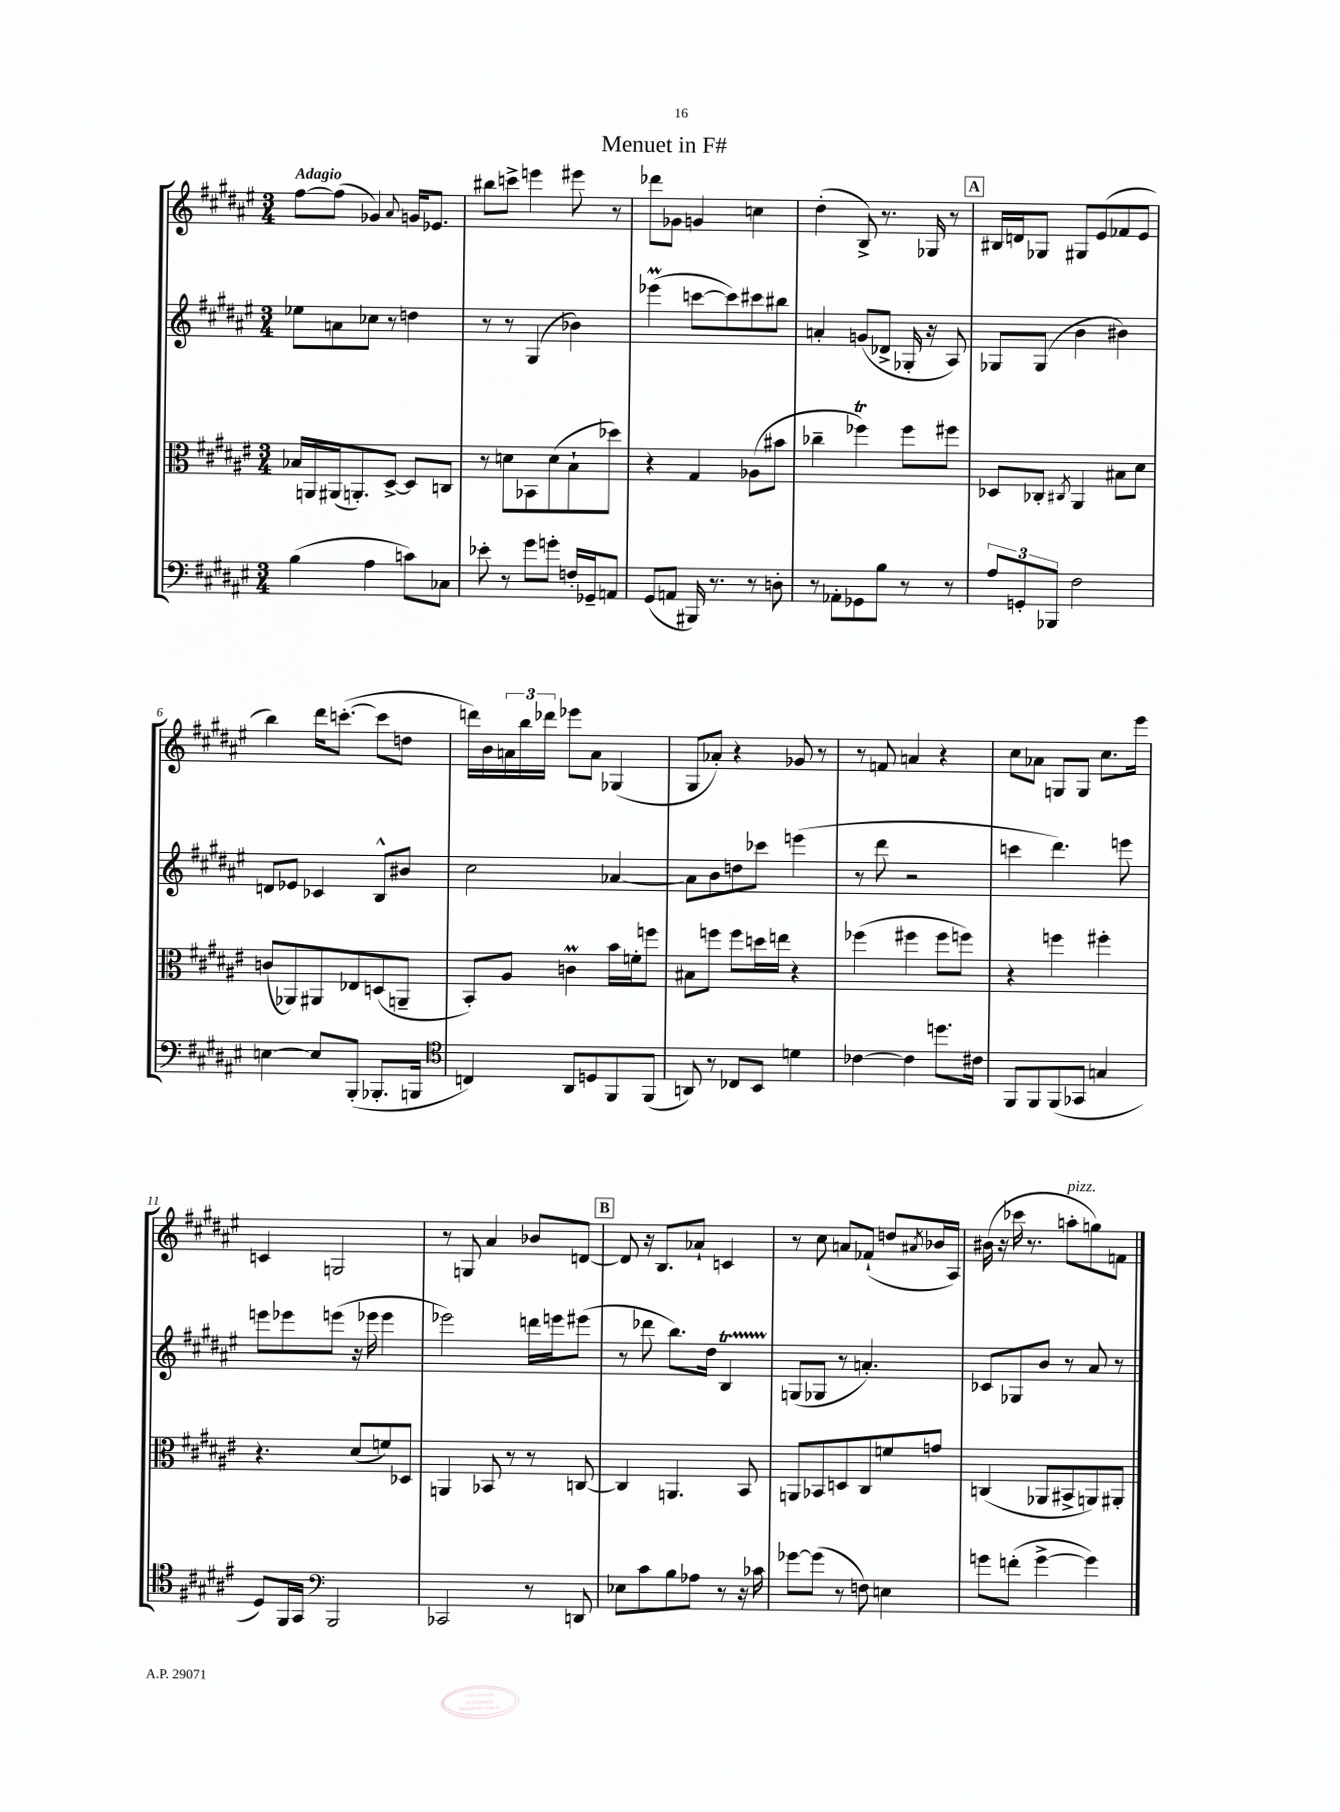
\header { title = "Menuet in F#" }
<<
\new StaffGroup <<
\new Staff = "s0" {
    \clef treble \key fis \major \numericTimeSignature \time 3/4 \tempo "Adagio"
    fis''8~ fis''8( ges'4) \appoggiatura { ais'8 } g'16 ees'8. |
    bis''8 c'''8-> e'''4 eis'''8 r8 |
    des'''8 ges'8 g'4 c''4 |
    dis''4-.( b8->) r8. ges16 r8 |
    \mark \markup { \box "A" } bis16 d'16 ges8 gis8 eis'8( fes'8 eis'8 |
    b''4) dis'''16 c'''8.~-.( c'''8 d''8 |
    d'''16) b'16 \tuplet 3/2 { a'16 b''16 des'''16 } ees'''8 a'8 ges4( |
    gis8 aes'8-.) r4 ges'8 r8 |
    r8 f'8 a'4 r4 |
    cis''8 aes'8 g8 g8 cis''8. eis'''16 |
    c'4 g2 |
    r8 g8 ais'4 bes'8 d'8~ |
    \mark \markup { \box "B" } d'8 r16 b8. aes'8-! c'4 |
    r8 cis''8 a'8 fes'8-!( d''8 \acciaccatura { ais'8 } bes'16 ais16) |
    bis'16( r16 ces'''16 r8. a''8-.^\markup { \italic "pizz." } g''8) f'8 \bar "|." |
}
\new Staff = "s1" {
    \clef treble \key fis \major \numericTimeSignature \time 3/4
    ees''8 a'8 ces''8 r8 d''4 |
    r8 r8 gis4( bes'4) |
    ees'''4\prall( c'''8~ c'''8) cis'''8 bis''8 |
    a'4-. g'8( des'8-> ges16-. r16 ais8) |
    \mark \markup { \box "A" } ges8 ges8( b'4 bis'4) |
    d'8 ees'8 ces'4 b8-^ bis'8 |
    cis''2 aes'4~ |
    aes'8 b'8 d''8 ces'''8 e'''4( |
    r8 dis'''8 r2 |
    c'''4 dis'''4.) e'''8 |
    e'''8 ees'''8 e'''8( r16 ees'''16 ees'''4 |
    ees'''2) d'''16 e'''16 eis'''8( |
    \mark \markup { \box "B" } r8 des'''8 b''8.) dis''16 b4\startTrillSpan |
    g8\stopTrillSpan( ges8 r8 a'4.-.) |
    ces'8 ges8 b'8 r8 ais'8 r8 \bar "|." |
}
\new Staff = "s2" {
    \clef alto \key fis \major \numericTimeSignature \time 3/4
    bes16 a,16 ais,16( a,8.-.) dis8~-> dis8 c8 |
    r8 d'8 bes,8 d'8( b8-! des''8) |
    r4 gis4 aes8( bis'8 |
    ces''4-- fes''4\trill) fes''8 fis''8 |
    \mark \markup { \box "A" } des8 ces8-. \acciaccatura { cis8 } ais,4 bis8 dis'8 |
    c'8( aes,8) ais,8 ees8 d8( a,8-- |
    b,8-.) ais8 c'4\prall b'16 f'16-. f''8 |
    bis8 f''8 f''8 d''16 e''16 r4 |
    fes''4( fis''4 fis''8 f''8) |
    r4 f''4 fis''4-. |
    r4. dis'8( f'8) des8 |
    a,4 bes,8 r8 r8 c8~ |
    \mark \markup { \box "B" } c4 a,4. b,8 |
    a,8 bes,8 d8 cis8 f'8 g'8 |
    c4( aes,8 bis,8-> a,8) ais,8-. \bar "|." |
}
\new Staff = "s3" {
    \clef bass \key fis \major \numericTimeSignature \time 3/4
    b4( ais4 c'8) ces8 |
    ees'8-. r8 gis'8 g'8-. f16-. ges,16-- a,8 |
    gis,8( a,8 bis,,16) r8. r8 d8-. |
    r8 aes,8-. ges,8 b8 r8 r8 |
    \mark \markup { \box "A" } \tuplet 3/2 { ais8 g,8-. bes,,8 } fis2 |
    e4~ e8 b,,8-.( bes,,8.-. b,,16 |
    \clef tenor c4) ais,8 d8 fis,8 fis,8( |
    a,8) r8 ces8 b,8 d'4 |
    ces'4~ ces'4 d''8. cis'16 |
    fis,8 fis,8 fis,8( ges,8 g4 |
    dis8) fis,16 gis,16 \clef bass b,,2 |
    ces,2 r8 d,8 |
    \mark \markup { \box "B" } ees8 cis'8 b8 aes8 r8 r16 ces'16 |
    ges'8~ ges'8( r8 f8) e4 |
    g'8 f'8-.( g'4~-> g'4) \bar "|." |
}
>>
>>
